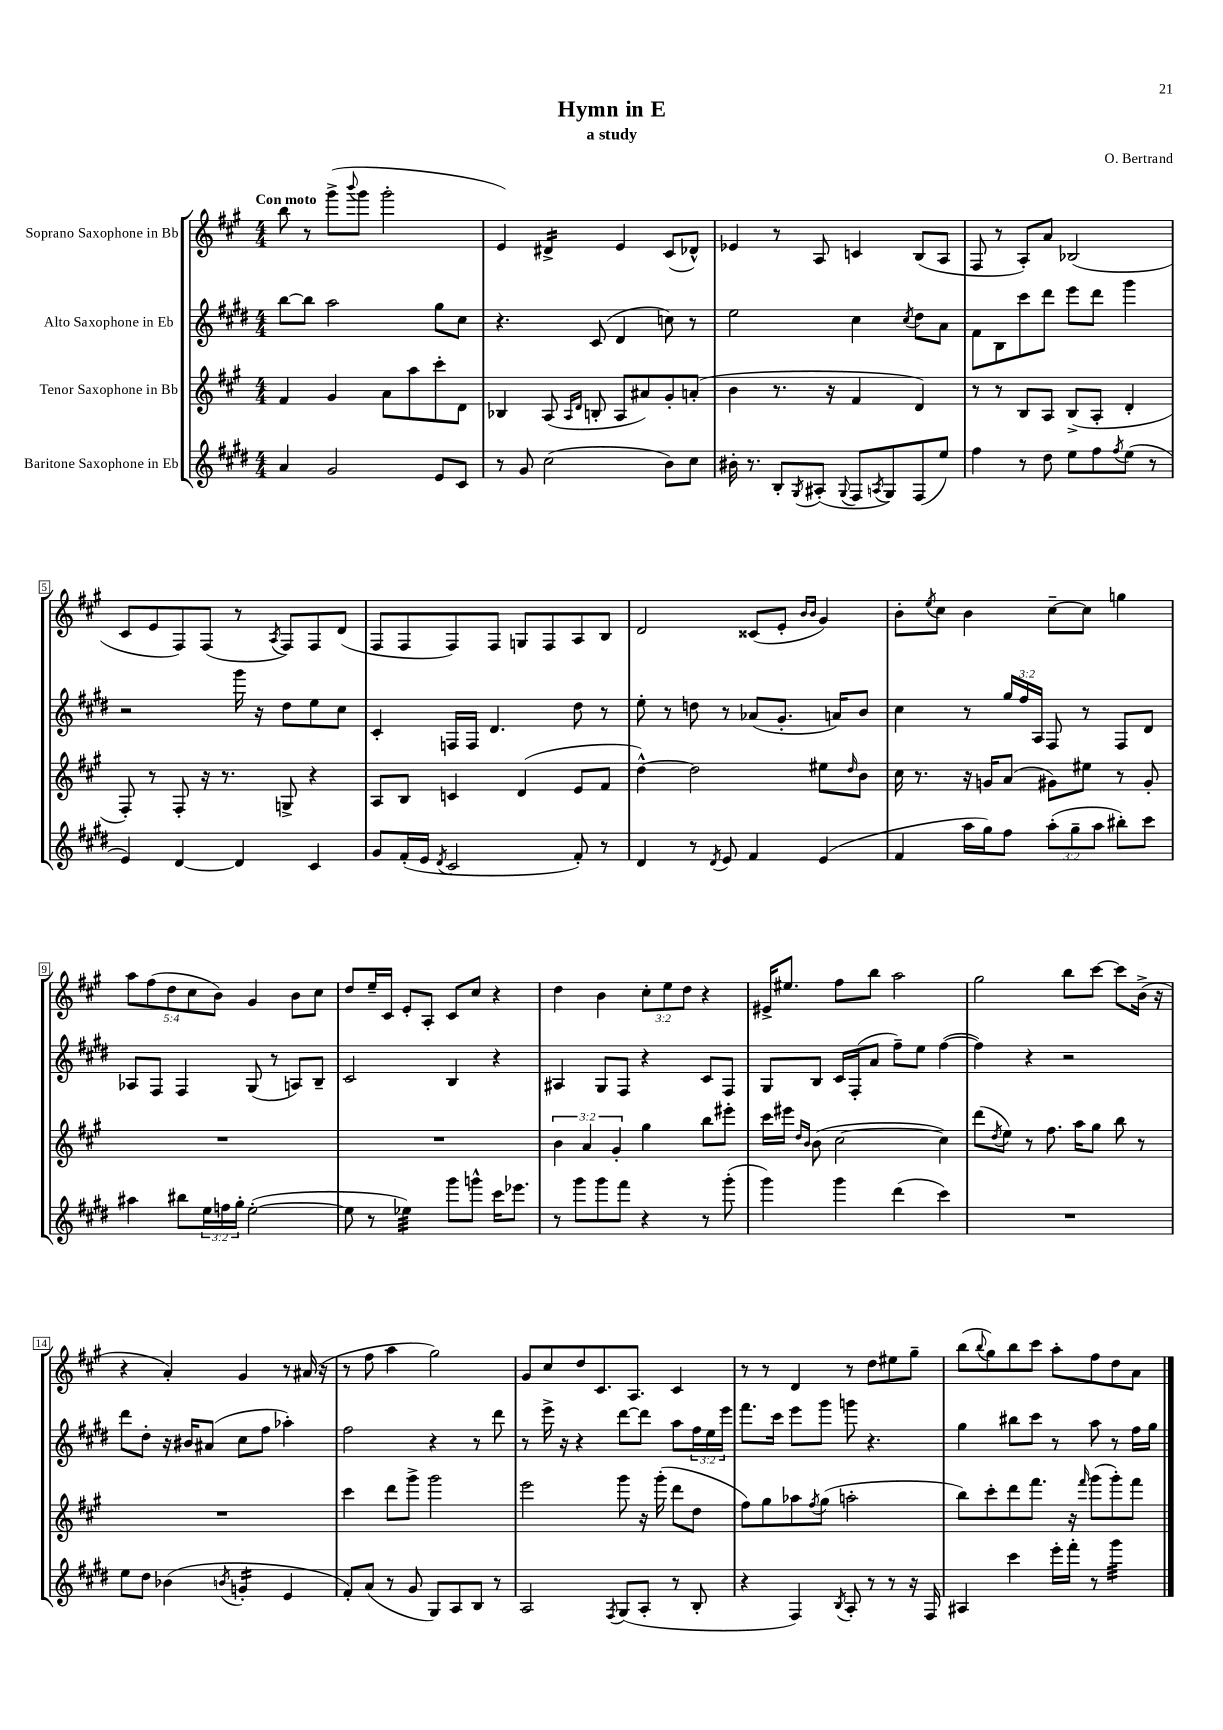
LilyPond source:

\header { title = "Hymn in E" composer = "O. Bertrand" subtitle = "a study" }
<<
\new StaffGroup <<
\new Staff = "s0" \with { instrumentName = "Soprano Saxophone in Bb" } {
    \clef treble \key a \major \numericTimeSignature \time 4/4 \override Staff.TupletNumber.text = #tuplet-number::calc-fraction-text \tempo "Con moto"
    b''8 r8 gis'''8->( \appoggiatura { b'''8 } gis'''8 gis'''2-. |
    e'4) dis'4:16-> e'4 cis'8( des'8-^) |
    ees'4 r8 a8 c'4 b8( a8 |
    fis8 r8 a8-.) a'8 bes2( |
    cis'8 e'8 fis8) fis8( r8 \acciaccatura { a8 } fis8) fis8 d'8( |
    fis8 fis8 fis8) fis8 g8 fis8 a8 b8 |
    d'2 cisis'8( e'8-. \grace { b'16 b'16 } gis'4) |
    b'8-. \acciaccatura { e''8 } cis''8 b'4 cis''8~-- cis''8 g''4 |
    \tuplet 5/4 { a''8 fis''8( d''8 cis''8 b'8) } gis'4 b'8 cis''8 |
    d''8 e''16-- cis'16 e'8-. a8-. cis'8 cis''8 r4 |
    d''4 b'4 \tuplet 3/2 { cis''8-. e''8 d''8 } r4 |
    eis'16-> eis''8. fis''8 b''8 a''2 |
    gis''2 b''8 cis'''8~ cis'''8 b'16->( r16 |
    r4 a'4-.) gis'4 r8 ais'16( r16 |
    r8 fis''8 a''4 gis''2) |
    gis'8 cis''8 d''8 cis'8. a8. cis'4 |
    r8 r8 d'4 r8 d''8 eis''8 gis''8-- |
    b''8( \appoggiatura { b''8 } gis''8) b''8 cis'''8 a''8-. fis''8 d''8 a'8 \bar "|." |
}
\new Staff = "s1" \with { instrumentName = "Alto Saxophone in Eb" } {
    \clef treble \key e \major \numericTimeSignature \time 4/4 \override Staff.TupletNumber.text = #tuplet-number::calc-fraction-text
    b''8~ b''8 a''2 gis''8 cis''8 |
    r4. cis'8( dis'4 c''8) r8 |
    e''2 cis''4 \acciaccatura { cis''8 } dis''8 a'8 |
    fis'8 b8 cis'''8 dis'''8 e'''8 dis'''8 gis'''4 |
    r2 gis'''16 r16 dis''8 e''8 cis''8 |
    cis'4-. f16 f16 dis'4. dis''8 r8 |
    e''8-. r8 d''8 r8 aes'8( gis'8.-. a'16) b'8 |
    cis''4 r8 \tuplet 3/2 { gis''16 fis''16 a16 } fis8 r8 fis8 dis'8 |
    aes8 fis8 fis4 gis8( r8 a8) b8-- |
    cis'2 b4 r4 |
    ais4 gis8 fis8 r4 cis'8 fis8 |
    gis8 b8 cis'16 fis16-.( a'8 fis''8--) e''8 fis''4~( |
    fis''4) r4 r2 |
    dis'''8 dis''8-. r16 bis'16 ais'8( cis''8 fis''8 aes''4-.) |
    fis''2 r4 r8 dis'''8 |
    r8 e'''16-> r16 r4 dis'''8~ dis'''8 a''8 \tuplet 3/2 { fis''16 e''16 e'''16 } |
    fis'''8. cis'''16 e'''8 gis'''8 g'''8 r4. |
    gis''4 bis''8 cis'''8 r8 a''8 r8 fis''16 gis''16 \bar "|." |
}
\new Staff = "s2" \with { instrumentName = "Tenor Saxophone in Bb" } {
    \clef treble \key a \major \numericTimeSignature \time 4/4 \override Staff.TupletNumber.text = #tuplet-number::calc-fraction-text
    fis'4 gis'4 a'8 a''8 cis'''8-. d'8 |
    bes4 a8( \grace { a16 d'16 } b8-. a8 ais'8) gis'8-. a'8-.( |
    b'4 r8. r16 fis'4 d'4) |
    r8 r8 b8 a8 b8->( a8-. d'4-. |
    fis8-.) r8 fis8-. r16 r8. g8-> r4 |
    a8 b8 c'4 d'4( e'8 fis'8 |
    d''4~-^) d''2 eis''8 \grace { d''16 } b'8 |
    cis''16 r8. r16 g'16 a'8( gis'8) eis''8 r8 gis'8-. |
    R1 |
    R1 |
    \tuplet 3/2 { b'4 a'4 gis'4-. } gis''4 b''8 eis'''8-. |
    cis'''16 eis'''16 \grace { d''16 b'16 } b'8( cis''2~ cis''4) |
    d'''8( \acciaccatura { d''8 } e''8) r8 fis''8. a''16 gis''8 b''8 r8 |
    R1 |
    cis'''4 d'''8 gis'''8-> gis'''2 |
    e'''2 gis'''8 r16 gis'''16-.( d'''8 d''8 |
    fis''8) gis''8 aes''8 \acciaccatura { fis''8 } gis''8( a''2-. |
    b''8) cis'''8-. d'''8 fis'''8. r16 \grace { fis'''16 } gis'''8( gis'''8-.) fis'''8 \bar "|." |
}
\new Staff = "s3" \with { instrumentName = "Baritone Saxophone in Eb" } {
    \clef treble \key e \major \numericTimeSignature \time 4/4 \override Staff.TupletNumber.text = #tuplet-number::calc-fraction-text
    a'4 gis'2 e'8 cis'8 |
    r8 gis'8 cis''2( b'8) cis''8 |
    bis'16-. r8. b8-. \acciaccatura { gis8 } ais8-.( \appoggiatura { gis8 } fis8 \acciaccatura { a8 } gis8) fis8( e''8) |
    fis''4 r8 dis''8 e''8 fis''8 \acciaccatura { fis''8 } e''8( r8 |
    e'4) dis'4~ dis'4 cis'4 |
    gis'8 fis'16-.( e'16 \acciaccatura { dis'8 } cis'2 fis'8-.) r8 |
    dis'4 r8 \acciaccatura { dis'8 } e'8 fis'4 e'4( |
    fis'4 a''16 gis''16) fis''8 \tuplet 3/2 { a''8-.( gis''8-- a''8 } bis''8-.) cis'''8 |
    ais''4 bis''8 \tuplet 3/2 { e''16 f''16 gis''16-. } e''2~-.( |
    e''8 r8 ees''4:32) gis'''8 g'''8-^ cis'''16 ees'''8. |
    r8 gis'''8 gis'''8 fis'''8 r4 r8 gis'''8-.( |
    gis'''4) gis'''4 dis'''4( cis'''4) |
    R1 |
    e''8 dis''8 bes'4( \acciaccatura { b'8 } g'4:16-. e'4 |
    fis'8-.) a'8( r8 gis'8 gis8) a8 b8 r8 |
    a2 \acciaccatura { fis8 } gis8( a8-. r8 b8-. |
    r4 fis4) \acciaccatura { b8 } a8-. r8 r8 r16 fis16 |
    ais4 cis'''4 e'''16-. fis'''16-. r8 gis'''4:32 \bar "|." |
}
>>
>>
\layout { \context { \Score \override BarNumber.stencil = #(make-stencil-boxer 0.1 0.3 ly:text-interface::print) } }
